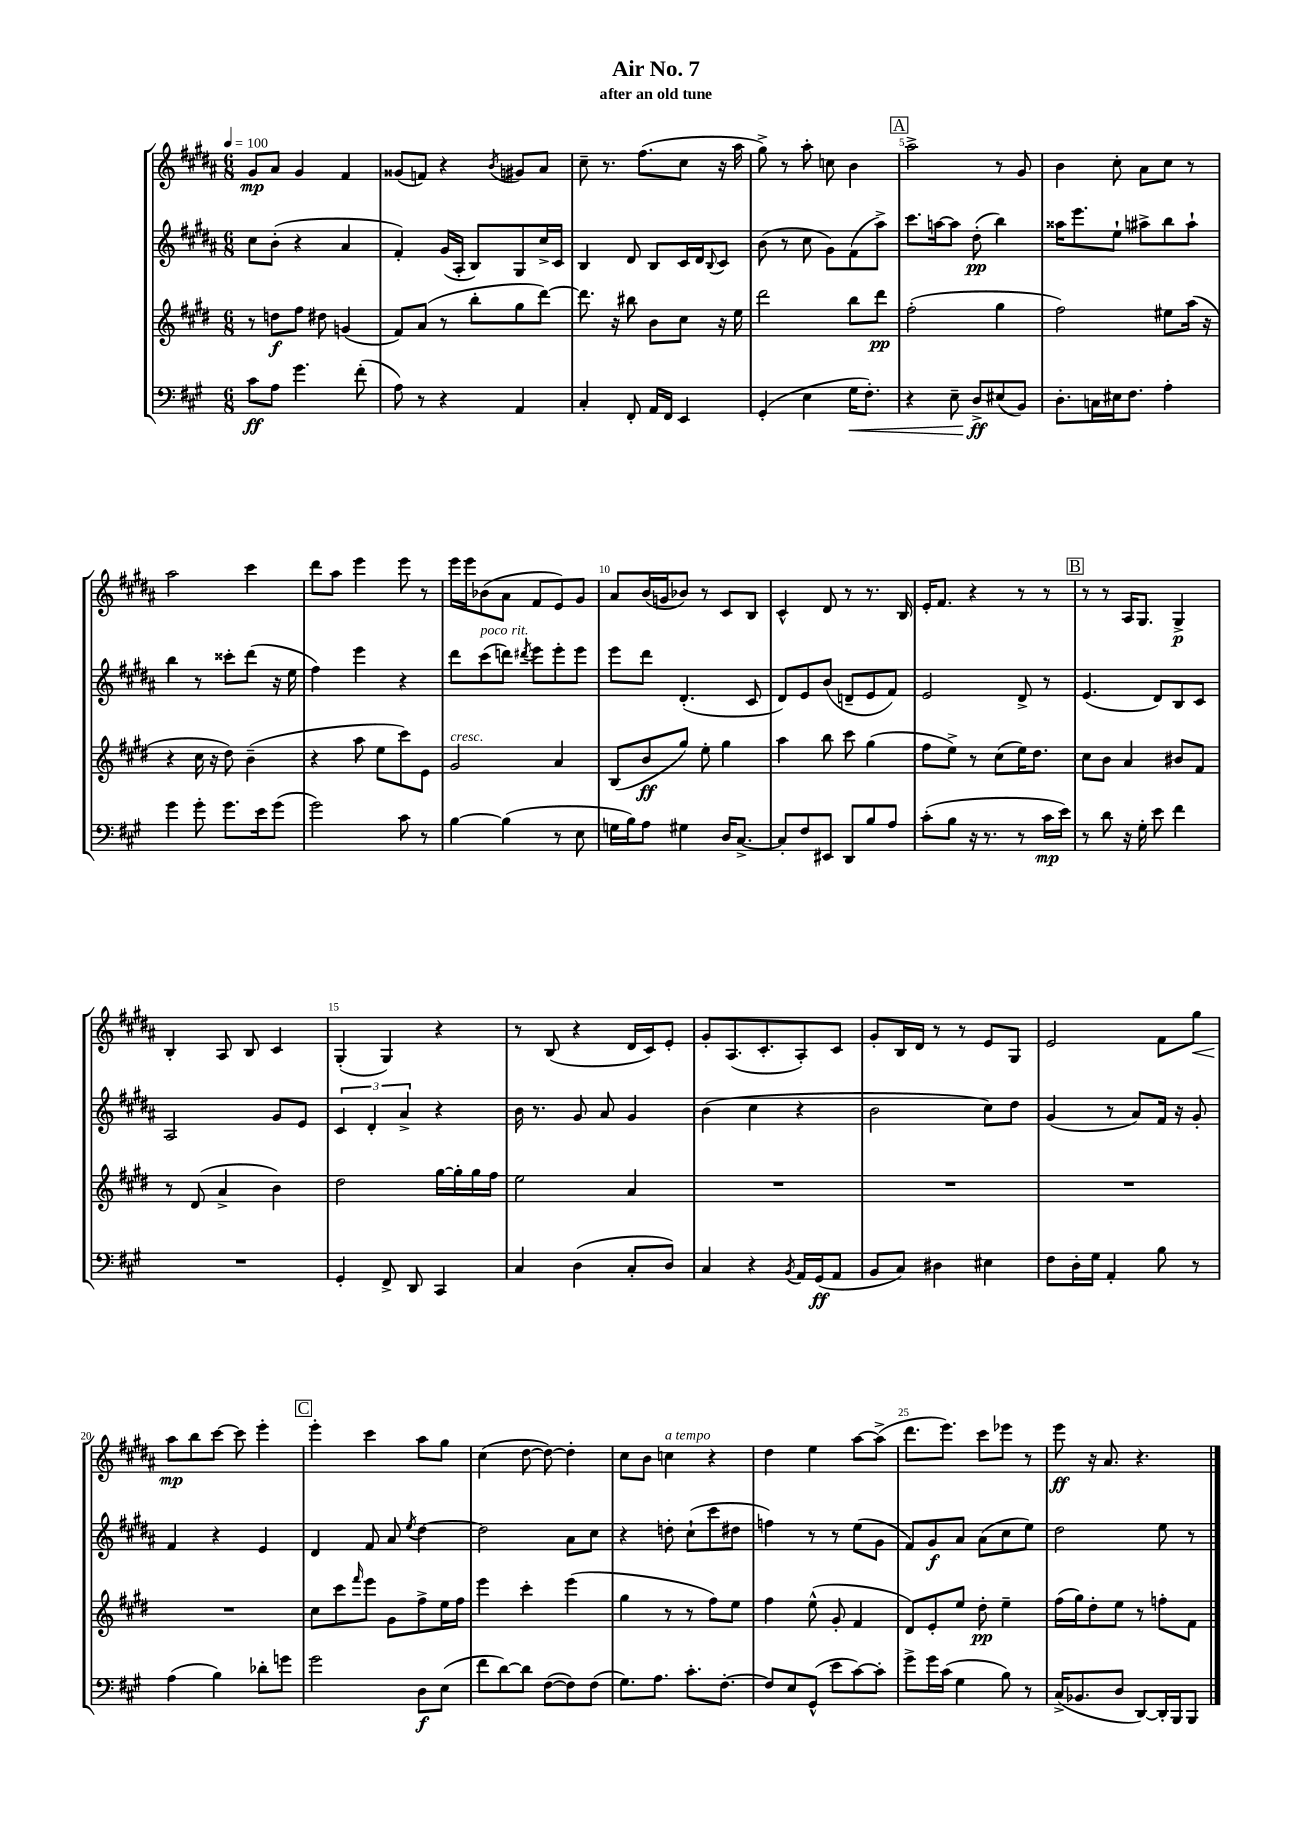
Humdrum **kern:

**kern	**kern	**kern	**kern
*staff4	*staff3	*staff2	*staff1
*clefF4	*clefG2	*clefG2	*clefG2
*k[f#c#g#]	*k[f#c#g#d#]	*k[f#c#g#d#a#]	*k[f#c#g#d#a#]
*M6/8	*M6/8	*M6/8	*M6/8
*MM100	*MM100	*MM100	*MM100
8c#\L	8r	8cc#\L	8g#/L
8A\J	8dd\L	(8b'\J	8a#/J
4.g#\	8ff#\J	4r	4g#/
.	8dd#\	.	.
.	(4g/	4a#/	4f#/
(8f#'\	.	.	.
=	=	=	=
8A\)	8f#/L)	4f#'/)	(8g##/L
8r	(8a/J	.	8f/J)
4r	8r	(16g#/LL	4r
.	.	16A#'/JJ	.
.	8bb'\L	8B/L)	.
.	.	.	8qb/
4AA/	8gg#\	8G#/	8g#/L
.	[8ddd#\J)	16cc#^/L	8a#/J
.	.	16c#/JJ	.
=	=	=	=
4C#'/	8.ddd#\]	4B/	8cc#~\
.	.	.	8.r
.	16r	.	.
8FF#'/	8bb#\	8d#/	.
.	.	.	(8.ff#\L
16AA/LL	8b\L	8B/L	.
16FF#/JJ	.	.	.
4EE/	8cc#\J	16c#/L	8cc#\J
.	.	16d#/J	.
.	.	8qqB/	.
.	16r	8c#/J	16r
.	16ee\	.	16aa#\
=	=	=	=
(4GG#'/	2ddd#\	(8b\	8gg#^\)
.	.	8r	8r
4E\	.	8cc#\	8aa#'\
.	.	8g#\L)	8cc\
16G#\LK	8bb\L	(8f#\	4b\
8.F#'\J)	.	.	.
.	8ddd#\J	8aa#^\J)	.
=	=	=	=
4r	(2ff#'\	8.ccc#\L	2aa#^\
.	.	[16aa\k	.
8E~\	.	8aa\]J	.
8D^/L	.	(8dd#'\	.
(8E#/	4gg#\	4bb\)	8r
8BB/J)	.	.	8g#/
=	=	=	=
8.D'\L	2ff#\)	16aa##\LK	4b\
.	.	8.eee\	.
16C\L	.	.	.
16E#\J	.	8ee`\J	8cc#'\
8.F#\J	.	.	.
.	.	8aa#^\L	8a#\L
4A'\	8ee#\L	8bb\	8cc#\J
.	(16aa\Jk	8aa#`\J	8r
.	16r	.	.
=	=	=	=
4g#\	4r	4bb\	2aa#\
8g#'\	16cc#\	8r	.
.	16r	.	.
8.g#\L	8dd#\)	8ccc##'\L	.
.	(4b~\	(8ddd#\J	4ccc#\
16e\k	.	.	.
(8g#\J	.	16r	.
.	.	16ee\	.
=	=	=	=
2g#\)	4r	4ff#\)	8ddd#\L
.	.	.	8aa#\J
.	8aa\	4eee\	4eee\
.	8ee\L	.	.
8c#\	8ccc#\)	4r	8eee\
8r	8e\J	.	8r
=	=	=	=
[4B\	2g#/	8ddd#\L	16eee\LL
.	.	.	16eee\J
.	.	(8ccc#\	(8b-\
(4B\]	.	8ddd\J)	8a#\J
.	.	8qddd#/	.
.	.	8eee\L	8f#/L
8r	4a/	8eee'\	8e/)
8E\	.	8eee\J	8g#/J
=	=	=	=
16G\LL	(8B/L	8eee\L	8a#/L
16B\J)	.	.	.
8A\J	8b/	8ddd#\J	(16b/L
.	.	.	16g/J
4G#\	8gg#/J)	(4.d#'/	8b-/J)
.	8ee'\	.	8r
16D/LK	4gg#\	.	8c#/L
[8.C#^/J	.	.	.
.	.	8c#/	8B/J
=	=	=	=
8C#'/]L	4aa\	8d#/L)	4c#^^/
8F#/	.	8e/	.
8EE#/J	8bb\	(8b/J	8d#/
8DD/L	8ccc#\	8d~/L	8r
8B/	(4gg#\	8e/	8.r
8A/J	.	8f#/J)	.
.	.	.	16B/
=	=	=	=
(8c#'\L	8ff#\L	2e/	16e'/LK
.	.	.	8.f#/J
8B\J	8ee^\J)	.	.
16r	8r	.	4r
8.r	.	.	.
.	(8cc#\L	.	.
8r	16ee\K)	8d#^/	8r
.	8.dd#\J	.	.
16c#\LL	.	8r	8r
16e\JJ)	.	.	.
=	=	=	=
8r	8cc#\L	(4.e/	8r
8d\	8b\J	.	8r
16r	4a/	.	16A#/LK
16G#'\	.	.	8.G#/J
8e\	.	8d#/L)	.
4f#\	8b#/L	8B/	4G#^/
.	8f#/J	8c#/J	.
=	=	=	=
2.r	8r	2A#/	4B'/
.	(8d#/	.	.
.	4a^/	.	8A#/
.	.	.	8B/
.	4b\)	8g#/L	4c#/
.	.	8e/J	.
=	=	=	=
4GG#'/	2dd#\	6c#/	(4G#'/
.	.	6d#'/	.
8FF#^/	.	.	4G#/)
.	.	6a#^/	.
8DD/	.	.	.
4CC#/	[16gg#\LL	4r	4r
.	16gg#'\]	.	.
.	16gg#\	.	.
.	16ff#\JJ	.	.
=	=	=	=
4C#/	2ee\	16b\	8r
.	.	8.r	.
.	.	.	(8B/
(4D\	.	8g#/	4r
.	.	8a#/	.
8C#'/L	4a/	4g#/	16d#/LL
.	.	.	16c#/J)
8D/J)	.	.	8e'/J
=	=	=	=
4C#/	2.r	(4b\	8g#'/L
.	.	.	(8.A#/
4r	.	4cc#\	.
.	.	.	8.c#'/
8qBB/	.	.	.
16AA/LL	.	4r	8A#'/)
(16GG#/J	.	.	.
8AA/J	.	.	8c#/J
=	=	=	=
8BB/L	2.r	2b\	8g#'/L
8C#/J)	.	.	16B/L
.	.	.	16d#/JJ
4D#\	.	.	8r
.	.	.	8r
4E#\	.	8cc#\L)	8e/L
.	.	8dd#\J	8G#/J
=	=	=	=
8F#\L	2.r	(4g#/	2e/
16D'\L	.	.	.
16G#\JJ	.	.	.
4AA'/	.	8r	.
.	.	8a#/L)	.
8B\	.	16f#/Jk	8f#\L
.	.	16r	.
8r	.	8g#'/	8gg#\J
=	=	=	=
(4A\	2.r	4f#/	8aa#\L
.	.	.	8bb\
4B\)	.	4r	[8ccc#\J
.	.	.	8ccc#\]
8d-'\L	.	4e/	4eee'\
8g\J	.	.	.
=	=	=	=
2g#\	8cc#\L	4d#/	4eee'\
.	8ccc#\	.	.
.	16qqfff#/	.	.
.	8eee\J	8f#/	4ccc#\
.	8g#\L	8a#/	.
.	.	8qee/	.
8D\L	8ff#^\	[4dd#\	8aa#\L
(8E\J	16ee\L	.	8gg#\J
.	16ff#\JJ	.	.
=	=	=	=
8f#\L	4eee\	2dd#\]	(4cc#\
[8d\)	.	.	.
8d\]J	4ccc#'\	.	[8dd#\
([8F#\L	.	.	8dd#\_)
8F#\])	(4eee\	8a#\L	4dd#'\]
(8F#\J	.	8cc#\J	.
=	=	=	=
8.G#\L)	4gg#\	4r	8cc#\L
.	.	.	8b\J
8.A\J	.	.	.
.	8r	8dd'\	4cc\
8.c#'\L	8r	(8cc#`\L	.
.	8ff#\L)	8ccc#\	4r
[8.F#'\J	.	.	.
.	8ee\J	8dd#\J	.
=	=	=	=
8F#/]L	4ff#\	4ff\)	4dd#\
8E/	.	.	.
(8GG#^^/J	(8ee^^\	8r	4ee\
8e\L	8g#'/	8r	.
[8c#\)	4f#/	(8ee\L	[8aa#\L
8c#'\]J	.	8g#\J	(8aa#^\]J
=	=	=	=
8g#^\L	8d#/L)	8f#/L)	8.ddd#\L
16g#\L	8e'/	8g#/	.
(16c#\JJ	.	.	8.eee\J)
4G#\	8ee/J	8a#/J	.
.	8dd#'\	(8a#\L	8ccc#\L
8B\)	4ee~\	8cc#\	8eee-\J
8r	.	8ee\J)	8r
=	=	=	=
(16C#^/LK	(16ff#\LL	2dd#\	8eee\
8.BB-/	16gg#\J)	.	.
.	8dd#'\	.	16r
.	.	.	8.a#/
8D/J	8ee\J	.	.
[8DD/L)	8r	.	4.r
16DD'/]L	8ff'\L	8ee\	.
16BBB/J	.	.	.
8BBB/J	8f#\J	8r	.
==	==	==	==
*-	*-	*-	*-
